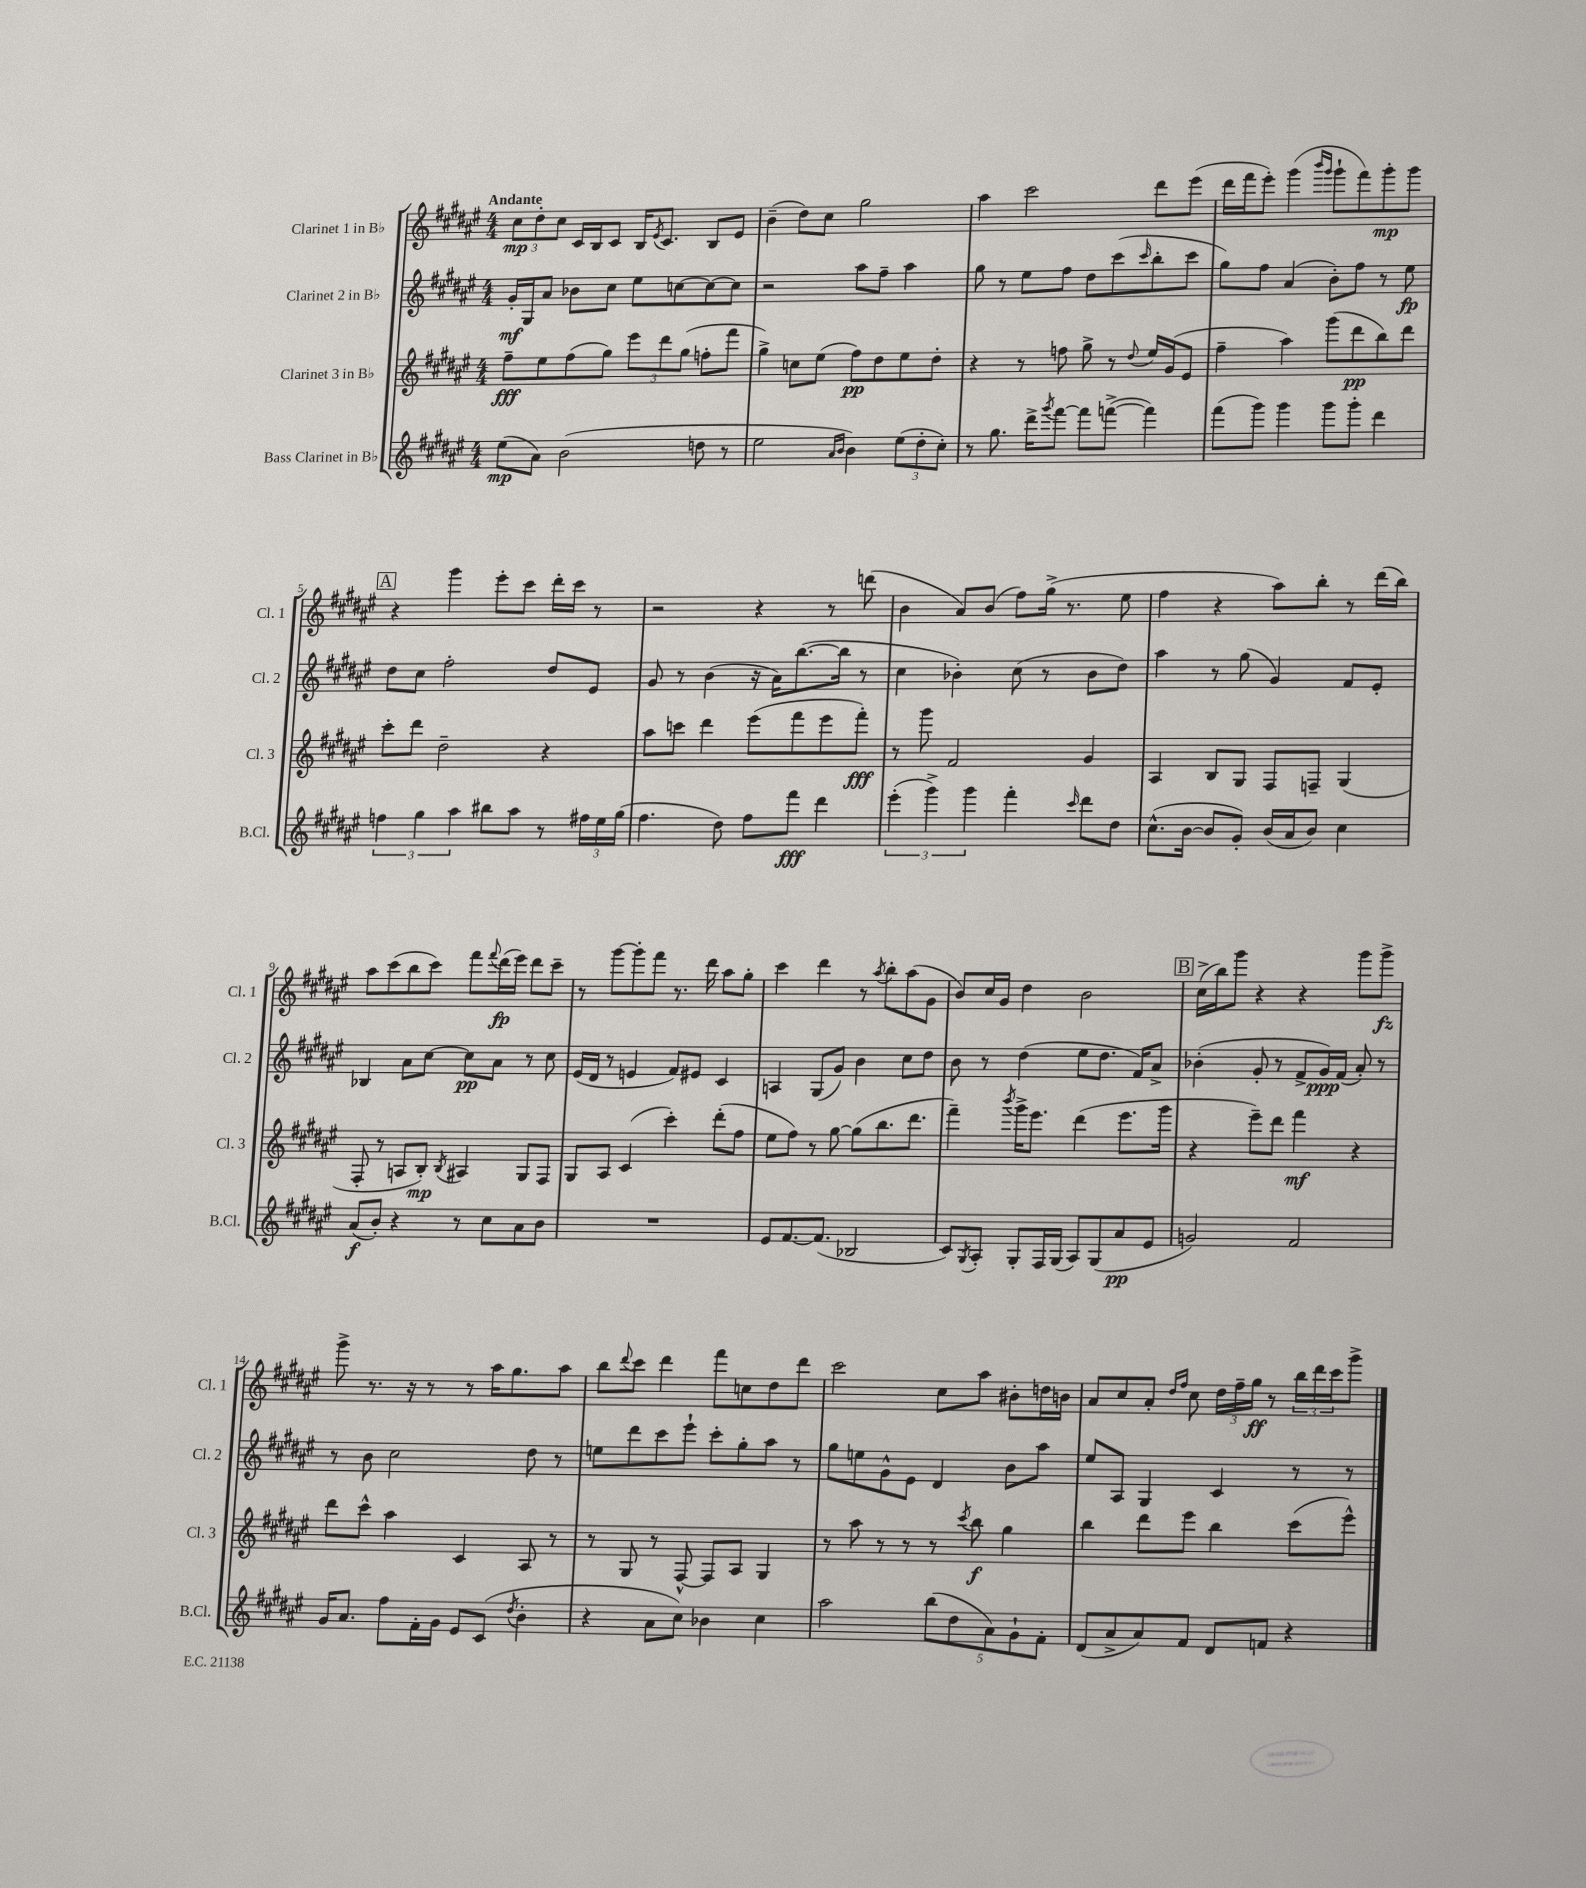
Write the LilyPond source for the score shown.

<<
\new StaffGroup <<
\new Staff = "s0" \with { instrumentName = "Clarinet 1 in Bb" shortInstrumentName = "Cl. 1" } {
    \clef treble \key fis \major \numericTimeSignature \time 4/4 \tempo "Andante"
    \tuplet 3/2 { cis''8\mp dis''8-. cis''8 } cis'16 b16 cis'8 b16 \acciaccatura { eis'8 } cis'8. b8 eis'8 |
    b'4--( dis''8) cis''8 gis''2 |
    ais''4 cis'''2 dis'''8 eis'''8( |
    dis'''16 fis'''16 eis'''8-.) gis'''4( \grace { b'''16 gis'''16 } gis'''8-! fis'''8) gis'''8-.\mp gis'''8 |
    \mark \markup { \box "A" } r4 gis'''4 eis'''8-. cis'''8 dis'''16-. cis'''16 r8 |
    r2 r4 r8 d'''8( |
    b'4 ais'8) b'8( fis''8) gis''16->( r8. eis''8 |
    fis''4 r4 ais''8) b''8-. r8 dis'''16( b''16) |
    ais''8 cis'''8( b''8 cis'''8) fis'''8 \appoggiatura { fis'''8 } dis'''16\fp( eis'''16) dis'''8 cis'''8-- |
    r8 gis'''8~ gis'''8-. fis'''8 r8. dis'''16 ais''8 gis''8-. |
    cis'''4 dis'''4 r8 \acciaccatura { ais''8 } b''8-. ais''8( gis'8 |
    b'8) cis''16 gis'16 dis''4 b'2 |
    \mark \markup { \box "B" } cis''16->( b''16) gis'''8 r4 r4 gis'''8 gis'''8->\fz |
    gis'''8-> r8. r16 r8 r8 ais''16 gis''8. ais''8 |
    b''8 \appoggiatura { dis'''8 } cis'''8 dis'''4 fis'''8 c''8 dis''8 dis'''8 |
    cis'''2 cis''8 ais''8 bis'8-. d''16 b'16 |
    ais'8 cis''8 ais'8-. \grace { dis''16 fis''16 } cis''8 \tuplet 3/2 { dis''16 fis''16-- gis''16\ff } r8 \tuplet 3/2 { b''16 dis'''16 cis'''16 } gis'''8-> \bar "|." |
}
\new Staff = "s1" \with { instrumentName = "Clarinet 2 in Bb" shortInstrumentName = "Cl. 2" } {
    \clef treble \key fis \major \numericTimeSignature \time 4/4
    gis'16-.\mf gis16 ais'8 bes'8 cis''8 eis''8 c''8~ c''8~ c''8 |
    r2 ais''8 fis''8-- ais''4 |
    gis''8 r8 eis''8 fis''8 dis''8 cis'''8( \grace { cis'''16 } b''8-. cis'''8 |
    gis''8) fis''8 ais'4( b'8-.) fis''8 r8 eis''8\fp |
    \mark \markup { \box "A" } dis''8 cis''8 fis''2-. dis''8 eis'8 |
    gis'8 r8 b'4( r16 ais'16) b''8.~( b''16 r8 |
    cis''4 bes'4-.) cis''8( r8 bes'8 dis''8) |
    ais''4 r8 gis''8( gis'4) fis'8 eis'8-. |
    bes4 ais'8 cis''8~ cis''8\pp ais'8 r8 cis''8 |
    eis'16( dis'16 r8 e'4 fis'8) eis'8 cis'4 |
    a4 gis8( gis'8) b'4 cis''8 dis''8 |
    b'8 r8 dis''4( eis''8 dis''8. fis'16) ais'8-> |
    \mark \markup { \box "B" } bes'4-.( gis'8-. r8 fis'8-> gis'16\ppp) fis'16( ais'8-.) r8 |
    r8 b'8 cis''2 dis''8 r8 |
    e''8 dis'''8 cis'''8 eis'''8-! cis'''8-. gis''8-. ais''8 r8 |
    gis''8 e''8 gis'8-^ eis'8 dis'4 b'8 ais''8 |
    eis''8 ais8 gis4 cis'4 r8 r8 \bar "|." |
}
\new Staff = "s2" \with { instrumentName = "Clarinet 3 in Bb" shortInstrumentName = "Cl. 3" } {
    \clef treble \key fis \major \numericTimeSignature \time 4/4
    fis''8--\fff eis''8 fis''8( gis''8) \tuplet 3/2 { eis'''8 dis'''8 gis''8( } f''8-. fis'''8 |
    gis''4->) c''8 eis''8( fis''8\pp) dis''8 eis''8 dis''8-. |
    r4 r8 f''8 gis''8-> r8 \appoggiatura { dis''8 } eis''16 gis'16( eis'8 |
    fis''4-- ais''4) gis'''8( dis'''8\pp b''8) dis'''8 |
    \mark \markup { \box "A" } cis'''8-. dis'''8 dis''2-- r4 |
    ais''8 c'''8 dis'''4 eis'''8( fis'''8 eis'''8 fis'''8-.\fff) |
    r8 gis'''8 fis'2 gis'4 |
    ais4 b8 gis8 fis8 f8-- gis4( |
    fis8-. r8 a8 b8-.\mp) \acciaccatura { b8 } ais4 gis8 fis8 |
    gis8 ais8 cis'4( cis'''4-.) dis'''8-.( fis''8 |
    eis''8 fis''8) r8 gis''8~ gis''8( b''8. dis'''8. |
    fis'''4--) \acciaccatura { b'''8 } gis'''16-> eis'''8. dis'''4( eis'''8. gis'''16 |
    \mark \markup { \box "B" } r4 eis'''8--) dis'''8 fis'''4\mf r4 |
    dis'''8 cis'''8-^ ais''4 cis'4 ais8 r8 |
    r8 gis8 r8 fis8~-^ fis8 ais8 gis4 |
    r8 ais''8 r8 r8 r8 \acciaccatura { cis'''8 } b''8\f gis''4 |
    b''4 dis'''8 eis'''8 b''4 cis'''8( eis'''8-^) \bar "|." |
}
\new Staff = "s3" \with { instrumentName = "Bass Clarinet in Bb" shortInstrumentName = "B.Cl." } {
    \clef treble \key fis \major \numericTimeSignature \time 4/4
    eis''8\mp( ais'8) b'2( d''8 r8 |
    eis''2 \grace { ais'16 b'16 } b'4) \tuplet 3/2 { eis''8( dis''8-. cis''8-.) } |
    r8 gis''8. dis'''16-> \acciaccatura { gis'''8 } fis'''8~ fis'''8 f'''8~->( f'''4) |
    fis'''8( gis'''8) gis'''4 gis'''8 gis'''8-. dis'''4 |
    \mark \markup { \box "A" } \tuplet 3/2 { f''4 gis''4 ais''4 } bis''8 ais''8 r8 \tuplet 3/2 { fis''16 eis''16 gis''16( } |
    fis''4. dis''8) fis''8 fis'''8\fff dis'''4 |
    \tuplet 3/2 { eis'''4-.( gis'''4->) gis'''4 } fis'''4-. \grace { cis'''16 } dis'''8 dis''8 |
    cis''8.-^( b'16~ b'8 gis'8-.) b'16( ais'16 b'8) cis''4 |
    ais'8\f( b'8-.) r4 r8 cis''8 ais'8 b'8 |
    R1 |
    eis'8 fis'8.~ fis'8.( bes2 |
    cis'8) \acciaccatura { gis8 } ais8-. gis8-. fis16 gis16( ais8) gis8( ais'8\pp eis'8 |
    \mark \markup { \box "B" } g'2) fis'2 |
    gis'16 ais'8. fis''8 fis'16-. gis'16 eis'8 cis'8( \acciaccatura { dis''8 } b'4-. |
    r4 ais'8 cis''8) bes'4 cis''4 |
    ais''2 \tuplet 5/4 { b''8( dis''8 ais'8) gis'8-! fis'8-. } |
    dis'8( ais'8-> ais'8) fis'8 dis'8 f'8 r4 \bar "|." |
}
>>
>>
